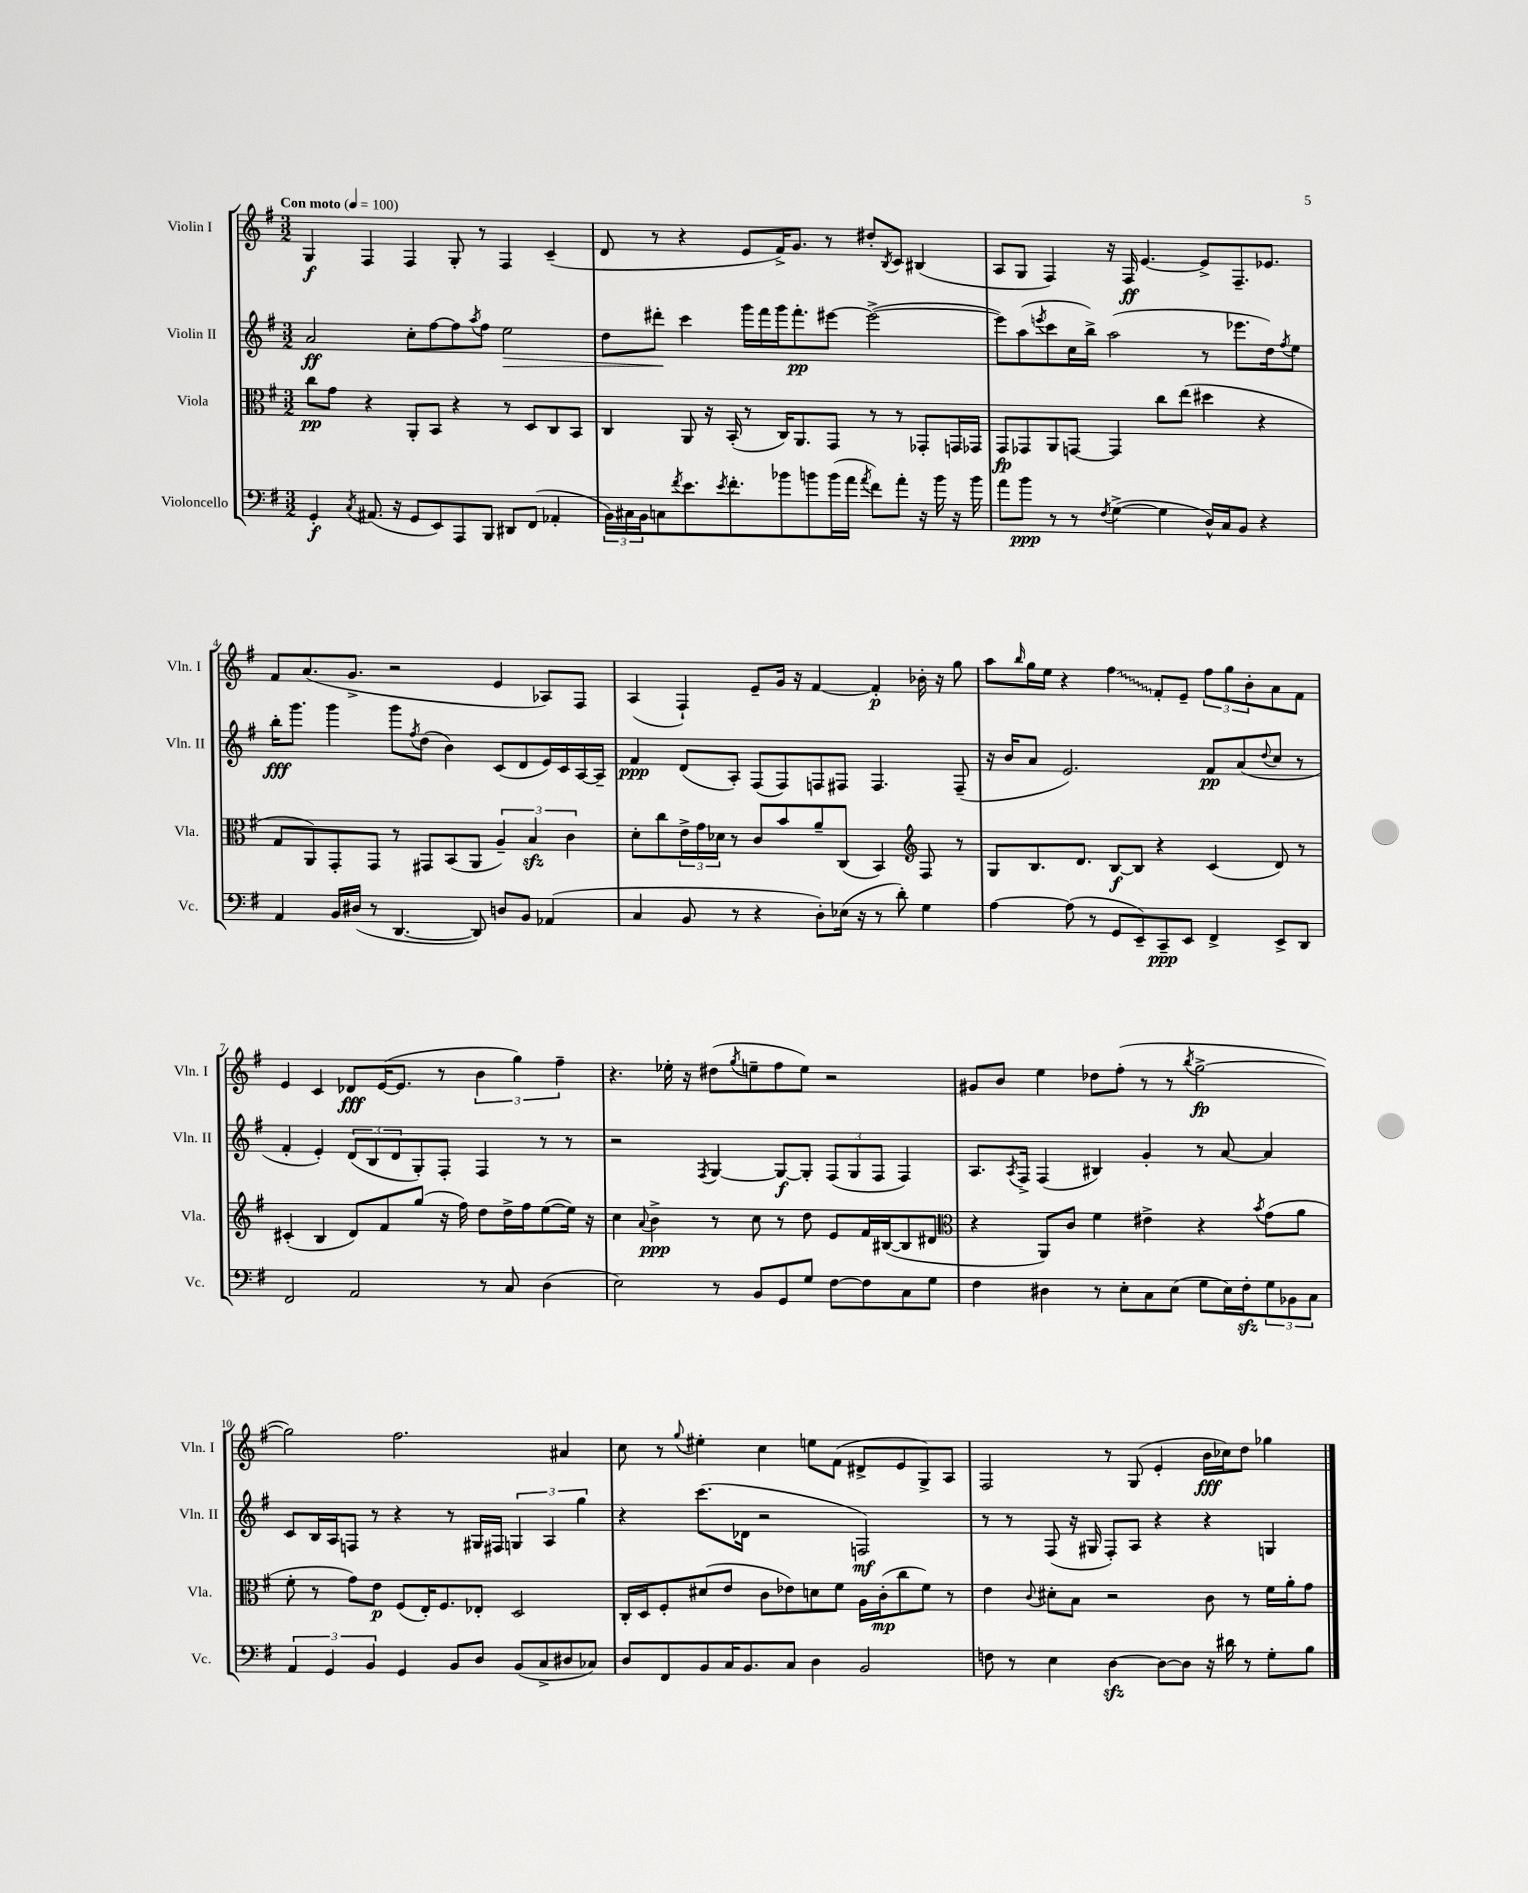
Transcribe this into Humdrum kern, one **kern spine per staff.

**kern	**kern	**kern	**kern
*staff4	*staff3	*staff2	*staff1
*clefF4	*clefC3	*clefG2	*clefG2
*k[f#]	*k[f#]	*k[f#]	*k[f#]
*M3/2	*M3/2	*M3/2	*M3/2
*MM100	*MM100	*MM100	*MM100
4GG'/	8cc\L	2a/	4G/
.	8g\J	.	.
8qC/	.	.	.
(8.AA#/	4r	.	4F#/
16r	.	.	.
8GG/L	8AA'/L	8cc'\L	4F#/
8EE/)	8BB/J	[8ff#\	.
8AAA/	4r	8ff#\]	8G'/
.	.	8qaa/	.
8BBB/J	.	8ff#\J	8r
8DD#/L	8r	2ee\	4F#/
(8FF#/J	8D/L	.	.
4AA-'/	8C/	.	(4c~/
.	8BB/J	.	.
=	=	=	=
24BB\LL)	4C/	8dd\L	8d/
24C#\	.	.	.
24BB\J	.	.	.
8C\	.	8ddd#'\J	8r
8qf#/	.	.	.
8.e\	8AA/	4ccc\	4r
.	16r	.	.
8qe/	.	.	.
8.f#'\	(16BB'/	.	.
.	8r	16ggg\LL	8e/L
.	.	16fff#\	.
8b-\	16C/LK)	16ggg\J	16f#^/K)
.	8.AA/	8.fff#'\	8.g/J
8b\	.	.	.
(16b\L	8GG/J	[8eee#\J	8r
16a\JJ	.	.	.
8qa/	.	.	.
8f#\L)	8r	(2eee#^\_	8dd#'/L
.	.	.	8qB/
8a'\J	8r	.	8c/J
16r	8GG-'/L	.	(4B#/
16b\	.	.	.
16r	16GG/L	.	.
16b\	16GG-/JJ	.	.
=	=	=	=
8a\L	8GG/L	8eee#\]L)	8A/L
8b\J	8GG-/	(8aa\	8G/J
.	.	8qeee/	.
8r	8AA/	8ccc\	4F#/)
8r	[8GG/J	16cc\L	.
.	.	16bb^\JJ)	.
8qF#/	.	.	.
([4G^\	4GG/]	(2aa\	16r
.	.	.	16F#/
.	.	.	[4.e/
4G\]	8cc\L	.	.
.	(8ee\J	.	.
16D^^/LL)	4dd#\	8r	8e^/]L
16C/J	.	.	.
8BB/J	.	8.eee-\L	8.F#~/
4r	4r	.	.
.	.	16dd\k)	8.e-/J
.	.	8qff#/	.
.	.	8ee\J	.
=	=	=	=
4AA/	8G/L	16bb'\LK	8f#/L
.	.	8.ggg\J	.
.	8AA/)	.	(8.a/
16BB/LL	8GG'/	4ggg\	.
(16D#/JJ	.	.	8.g^/J
8r	8GG/J	.	.
[4.DD/	8r	8ggg\L	2r
.	.	8qff#/	.
.	8GG#/L	(8dd\J	.
.	(8BB/	4b\)	.
8DD/])	8AA/J	.	.
8D/L	6A~/)	(8c/L	4e/
8BB/J	.	8d/	.
.	6B/	.	.
(4AA-/	.	16e/L)	8A-/L)
.	.	16c/	.
.	6c\	.	.
.	.	[16A/	8F#/J
.	.	16A~/]JJ	.
=	=	=	=
4C/	8d'\L	4f#/	(4A/
.	8cc\	.	.
8BB/	24e^\L	(8d/L	4F#`/)
.	24g\	.	.
.	24d-\JJ	.	.
8r	8r	8A'/J)	.
4r	8c/L	(8F#/L	8e~/L
.	8b/	8F#/)	16g/Jk
.	.	.	16r
8D'\L)	8a~/	8F/	[4f#/
(16E-\Jk	(8C/J	8F#/J	.
16r	.	.	.
8r	4BB/)	4.F#/	4f#'/]
8d'\)	.	.	.
*	*clefG2	*	*
4G\	8F#/	.	16b-'\
.	.	.	16r
.	8r	(8F#~/	8gg\
=	=	=	=
[4A\	8G/L	16r	8aa\L
.	.	16b/LK	.
.	.	.	16qqbb/
.	8.B/	8a/J	16gg\L
.	.	.	16ee\JJ
(8A\]	.	2.e/)	4r
.	8.d/J	.	.
8r	.	.	.
8GG/L	[8B/L	.	4ff#\
8EE~/)	8B/]J	.	.
8CC~/	4r	.	8f#'/L
8EE/J	.	.	8e~/J
4FF#^/	(4c/	8f#/L	12ff#\L
.	.	.	12gg\
.	.	(8a/	.
.	.	.	12b'\
.	.	8qqdd/	.
8EE^/L	8d/)	8cc/J	8a\
8DD/J	8r	8r	8f#\J
=	=	=	=
2FF#/	(4c#'/	4f#'/	4e/
.	4B/	4e'/)	4c/
2AA/	8d/L)	(12d/L	8d-/L
.	.	12B/	.
.	8f#/	.	([16e/K
.	.	12d/	.
.	.	.	8.e/]J
.	(8gg/J	8G'/)	.
.	16r	8F#'/J	8r
.	16ff#\)	.	.
8r	8dd\L	4F#/	6b\
8C/	16dd^\L	.	.
.	.	.	6gg\)
.	16ff#\J	.	.
(4D\	([8ee\	8r	.
.	.	.	6ff#~\
.	16ee\]Jk)	8r	.
.	16r	.	.
=	=	=	=
2E\)	4cc\	2r	4.r
.	8qqa/	.	.
.	4b^\	.	.
.	.	.	16ee-'\
.	.	.	16r
.	.	8qF#/	.
8r	8r	[4G/	(8dd#\L
.	.	.	8qgg/
8BB/L	8cc\	.	8ee~\
8GG/	8r	8G/_L	8ff#\
8G/J	8dd\	8G'/]J	8ee\J)
[8F#\L	8e/L	(12F#/L	2r
.	.	12G/	.
8F#\]	16f#/L	.	.
.	.	12F#/J	.
.	([16B#/J	.	.
8C\	8B#/]	4F#/)	.
8G\J	8d#/J	.	.
=	=	=	=
*	*clefC3	*	*
4F#\	4r	8.A/L	8g#/L
.	.	.	8b/J
.	.	8qA/	.
.	.	16F#^/Jk	.
4D#\	8AA/L)	(4F#/	4ee\
.	8c/J	.	.
8r	4f#\	4B#/)	8dd-\L
8E'\L	.	.	(8ff#'\J
8C\	4e#^\	4g'/	8r
(8E\J	.	.	8r
.	.	.	8qbb/
8G\L	4r	8r	[2gg^\
16E\L)	.	[8a/	.
16F#'\J	.	.	.
.	8qb/	.	.
12G\	(8g\L	4a/]	.
12BB-\	.	.	.
.	8a\J	.	.
12C\J	.	.	.
=	=	=	=
6AA/	8f#'\	8c/L	2gg\])
.	8r	16B/L	.
6GG/	.	.	.
.	.	16A/J	.
.	8g\L)	8F/J	.
6BB/	.	.	.
.	8e\J	8r	.
4GG/	(8F#/L	4r	2.ff#\
.	16E'/K)	.	.
.	8.F#/	.	.
8BB/L	.	8r	.
8D/J	8E-'/J	16G#/LL	.
.	.	16F#/JJ	.
(8BB/L	2D/	6G/	.
8C^/	.	.	.
.	.	6A/	.
8D#/	.	.	4a#/
.	.	6gg\	.
8C-/J)	.	.	.
=	=	=	=
8D/L	16C'/LL	4r	8cc\
.	16D/J	.	.
8FF#/	8F#'/	.	8r
.	.	.	8qqgg/
8BB/	(8d#/	(8.ccc\L	4ee#'\
16C/K	8e/J	.	.
8.BB/	.	16d-\Jk	.
.	8c\L	2r	4cc\
8C/J	8e-\)	.	.
4D\	8d\	.	8ee\L
.	8f#\J	.	(8f#\J
2BB/	16A\LL	2F/)	8d#^/L
.	(16c'\J	.	.
.	8cc\	.	8e/
.	8f#\J)	.	8G^/)
.	8r	.	8A/J
=	=	=	=
8F\	4e\	8r	2F#/
8r	.	8r	.
.	8qqc/	.	.
4E\	8d#'\L	(8F#/	.
.	8B\J	16r	.
.	.	16G#/	.
[4D\	2r	8F#'/L)	8r
.	.	8A/J	(8G/
8D\_L	.	4r	4e'/
8D\]J	.	.	.
16r	8c\	4r	16b\LL
16d#\	.	.	16cc-\J)
8r	8r	.	8dd\J
8G'\L	16f#\LL	4G/	4gg-\
.	16a'\J	.	.
8B\J	8g\J	.	.
==	==	==	==
*-	*-	*-	*-
